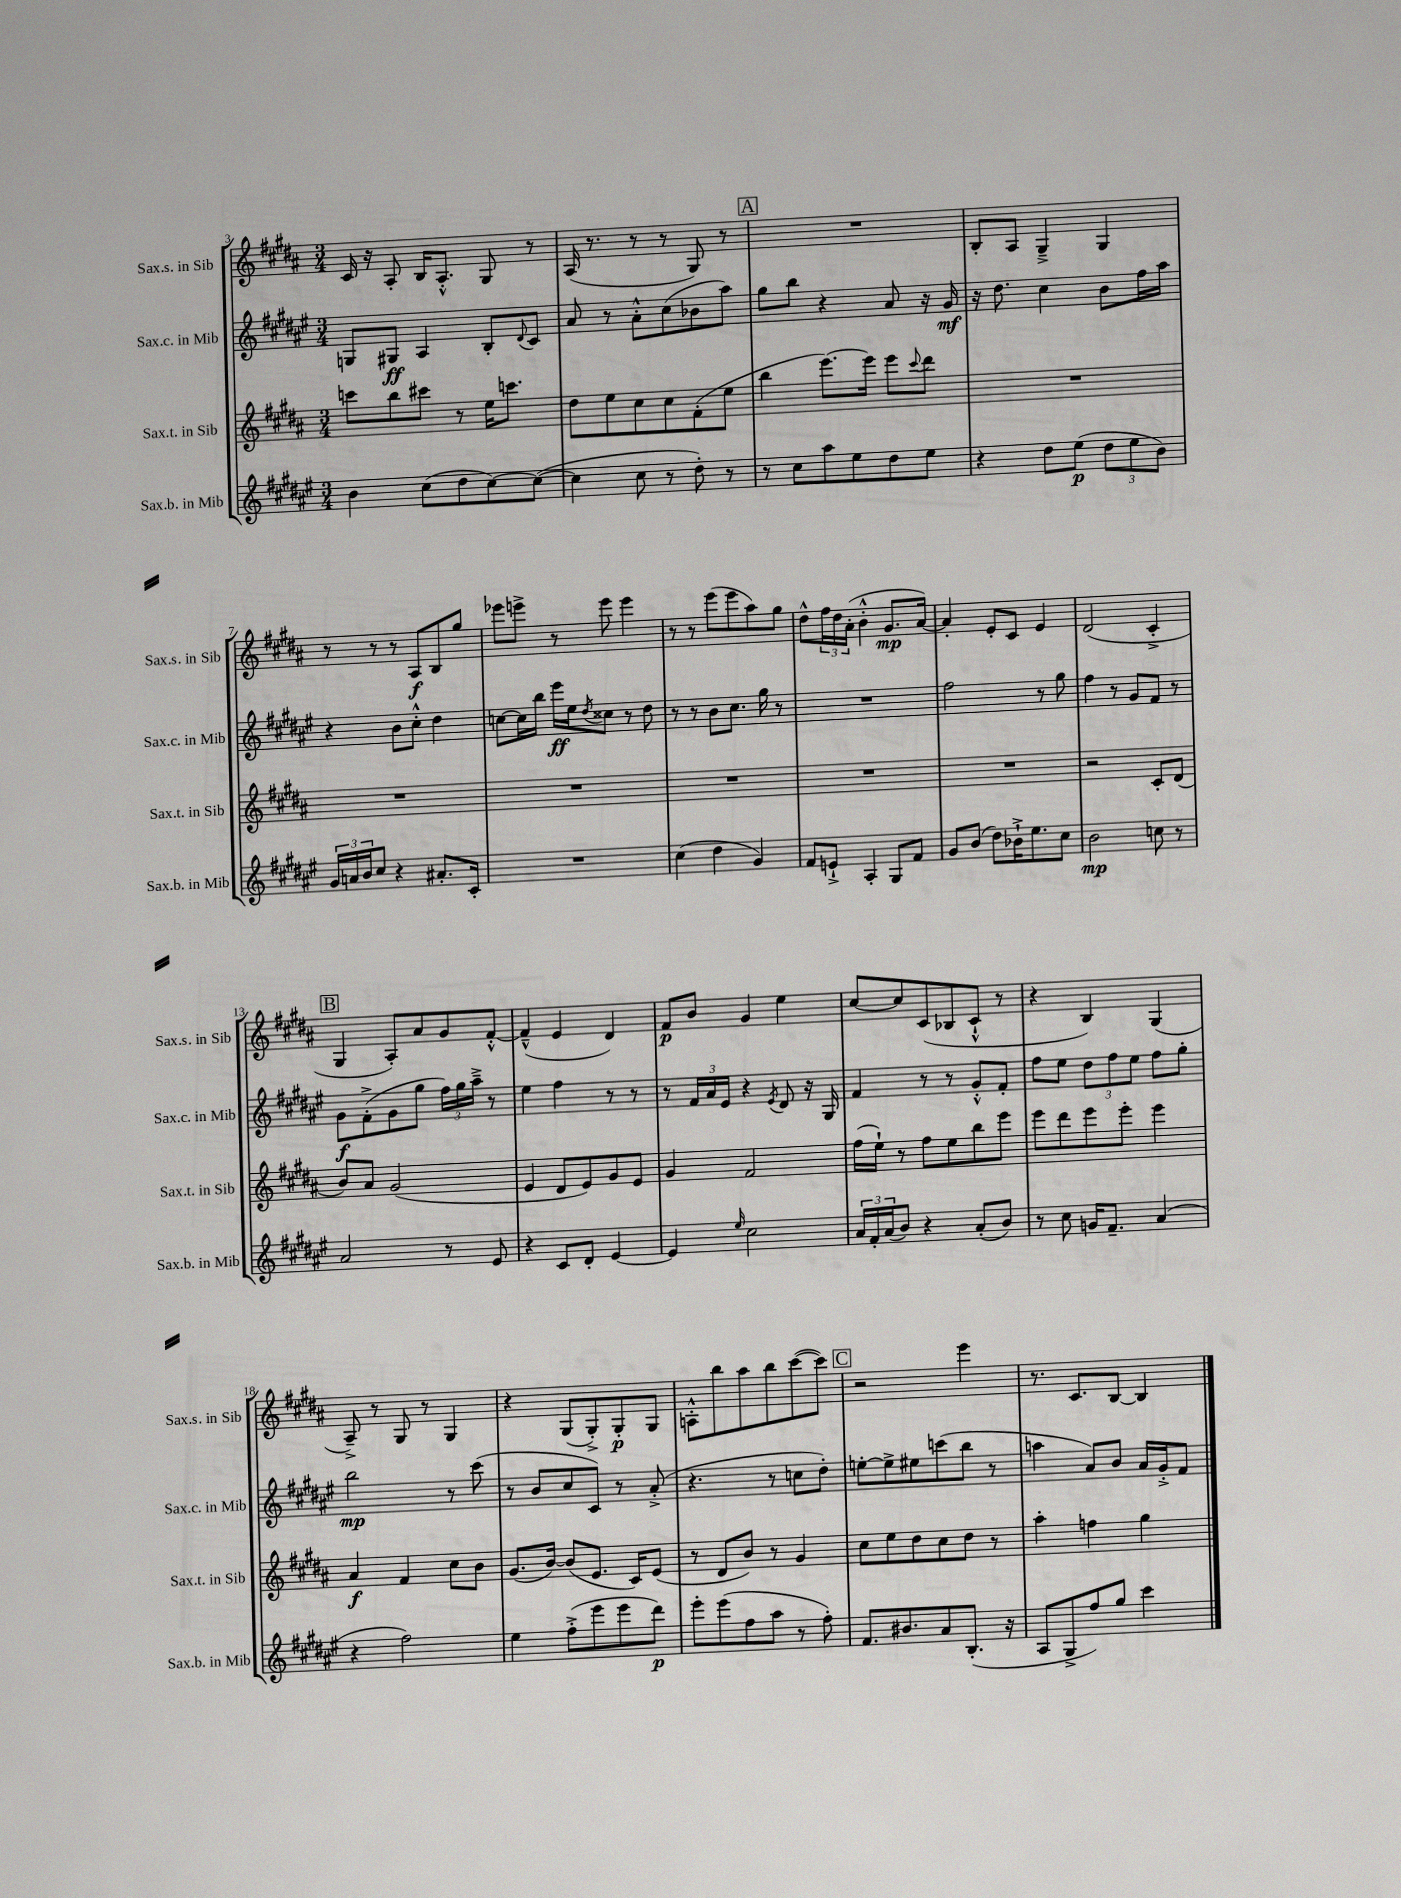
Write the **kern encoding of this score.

**kern	**dynam	**kern	**dynam	**kern	**dynam	**kern	**dynam
*part4	*part4	*part3	*part3	*part2	*part2	*part1	*part1
*staff4	*staff4	*staff3	*staff3	*staff2	*staff2	*staff1	*staff1
*I"Sax.b. in Mib	*	*I"Sax.t. in Sib	*	*I"Sax.c. in Mib	*	*I"Sax.s. in Sib	*
*I'Sax.b. in Mib	*	*I'Sax.t. in Sib	*	*I'Sax.c. in Mib	*	*I'Sax.s. in Sib	*
*clefG2	*	*clefG2	*	*clefG2	*	*clefG2	*
*k[f#c#g#d#a#e#]	*	*k[f#c#g#d#a#]	*	*k[f#c#g#d#a#e#]	*	*k[f#c#g#d#a#]	*
*M3/4	*	*M3/4	*	*M3/4	*	*M3/4	*
=3	=3	=3	=3	=3	=3	=3	=3
4b\	.	8cccn\L	.	8Gn/L	.	16c#/	.
.	.	.	.	.	.	16r	.
.	.	8bb\	.	8G#X/J	ff	8A#'/	.
(8cc#\L	.	8ccc#X\J	.	4A#/	.	16B/KL	.
.	.	.	.	.	.	8.A#'^^/J	.
8dd#\	.	8r	.	.	.	.	.
[8cc#\)	.	16ee\KL	.	8B'/L	.	8G#/	.
.	.	8.cccn\J	.	.	.	.	.
.	.	.	.	8qqd#/	.	.	.
(8cc#\J_	.	.	.	8c#/J	.	8r	.
=4	=4	=4	=4	=4	=4	=4	=4
4cc#\]	.	8dd#\L	.	8a#/	.	(16A#/	.
.	.	.	.	.	.	8.r	.
.	.	8ee\	.	8r	.	.	.
8cc#\	.	8cc#\	.	8a#'^^\L	.	8r	.
8r	.	8cc#\	.	(8cc#\	.	8r	.
8dd#'\)	.	(8f#'\	.	8b-X\	.	8G#/)	.
8r	.	8ee\J	.	8aa#\J)	.	8r	.
!!LO:REH:place=s1:t=A
=5	=5	=5	=5	=5	=5	=5	=5
8r	.	4bb\	.	8gg#\L	.	2.r	.
8cc#\L	.	.	.	8bb\J	.	.	.
8aa#\	.	[8.eee\L)	.	4r	.	.	.
8ee#\	.	.	.	.	.	.	.
.	.	16eee\Jk]	.	.	.	.	.
8dd#\	.	8eee\L	.	8a#/	.	.	.
.	.	8qqccc#/	.	.	.	.	.
8ee#\J	.	8ddd#\J	.	16r	.	.	.
.	.	.	.	16g#/	mf	.	.
=6	=6	=6	=6	=6	=6	=6	=6
4r	.	2.r	.	16r	.	8B'/L	.
.	.	.	.	8.dd#\	.	.	.
.	.	.	.	.	.	8A#/J	.
8dd#\L	.	.	.	4cc#\	.	4G#~^/	.
(8ee#\J	p	.	.	.	.	.	.
12dd#\L	.	.	.	8b\L	.	4G#/	.
12ee#\	.	.	.	.	.	.	.
.	.	.	.	16ff#\L	.	.	.
12b\J)	.	.	.	.	.	.	.
.	.	.	.	16aa#\JJ	.	.	.
!!LO:LB:g=z
=7	=7	=7	=7	=7	=7	=7	=7
24g#/LL	.	2.r	.	4r	.	8r	.
24an/	.	.	.	.	.	.	.
24b/J	.	.	.	.	.	.	.
8cc#/J	.	.	.	.	.	8r	.
4r	.	.	.	8b\L	.	8r	.
.	.	.	.	8cc#'^^\J	.	8A#/L	f
8.a#X'/L	.	.	.	4dd#\	.	8B/	.
.	.	.	.	.	.	8gg#/J	.
16c#'/Jk	.	.	.	.	.	.	.
=8	=8	=8	=8	=8	=8	=8	=8
2.r	.	2.r	.	[8ccn\L	.	8eee-X\L	.
.	.	.	.	16cc\L]	.	8eeen^\J	.
.	.	.	.	16bb\JJ	.	.	.
.	.	.	.	16eee#\LL	ff	8r	.
.	.	.	.	16ee#\J	.	.	.
.	.	.	.	8qdd#/	.	.	.
.	.	.	.	8cc##X\J	.	8eee\	.
.	.	.	.	8r	.	4eee\	.
.	.	.	.	8dd#\	.	.	.
=9	=9	=9	=9	=9	=9	=9	=9
(4cc#\	.	2.r	.	8r	.	8r	.
.	.	.	.	8r	.	8r	.
4dd#\	.	.	.	8b\L	.	(8eee\L	.
.	.	.	.	8.cc#\J	.	8eee\	.
4g#/)	.	.	.	.	.	8aa#\)	.
.	.	.	.	16gg#\	.	.	.
.	.	.	.	8r	.	8gg#\J	.
=10	=10	=10	=10	=10	=10	=10	=10
8f#/L	.	2.r	.	2.r	.	8dd#^^\L	.
8en`^/J	.	.	.	.	.	24ff#\L	.
.	.	.	.	.	.	24dd#\	.
.	.	.	.	.	.	(24a#'\JJ	.
4A#'/	.	.	.	.	.	4b'^^\	.
8G#/L	.	.	.	.	.	8.g#/L	mp
8f#/J	.	.	.	.	.	.	.
.	.	.	.	.	.	[16a#/Jk)	.
=11	=11	=11	=11	=11	=11	=11	=11
8g#/L	.	2.r	.	2ff#\	.	4a#'/]	.
(8b/J	.	.	.	.	.	.	.
8dd#\L)	.	.	.	.	.	8e'/L	.
16b-X`^\K	.	.	.	.	.	8c#/J	.
8.ee#\	.	.	.	.	.	.	.
.	.	.	.	8r	.	4e/	.
8cc#\J	.	.	.	8gg#\	.	.	.
=12	=12	=12	=12	=12	=12	=12	=12
2b\	mp	2r	.	4ff#\	.	(2d#/	.
.	.	.	.	8r	.	.	.
.	.	.	.	8g#/L	.	.	.
8ccn\	.	8c#'/L	.	8f#/J	.	4c#'^/	.
8r	.	(8d#/J	.	8r	.	.	.
!!LO:LB:g=z
!!LO:REH:place=s1:t=B
=13	=13	=13	=13	=13	=13	=13	=13
2a#/	.	8b/L)	.	8g#\L	f	4G#/	.
.	.	8a#/J	.	(8f#'^\	.	.	.
.	.	(2g#/	.	8g#\	.	8A#'/L)	.
.	.	.	.	8gg#\J	.	8a#/	.
8r	.	.	.	24ff#\LL)	.	8g#/	.
.	.	.	.	24gg#\	.	.	.
.	.	.	.	24aa#~^\JJ	.	.	.
8e#/	.	.	.	8r	.	[8f#'^^/J	.
=14	=14	=14	=14	=14	=14	=14	=14
4r	.	4e/	.	4ee#\	.	(4f#~^^/]	.
8c#/L	.	8d#/L	.	4ff#\	.	4e/	.
8d#'/J	.	8e/)	.	.	.	.	.
[4e#/	.	8g#/	.	8r	.	4d#/)	.
.	.	8e/J	.	8r	.	.	.
=15	=15	=15	=15	=15	=15	=15	=15
4e#/]	.	4g#/	.	8r	.	8f#/L	p
.	.	.	.	24f#/LL	.	8b/J	.
.	.	.	.	24a#/	.	.	.
.	.	.	.	24e#/JJ	.	.	.
16qqee#/	.	.	.	.	.	.	.
2cc#\	.	2f#/	.	4r	.	4g#/	.
.	.	.	.	8qe#/	.	.	.
.	.	.	.	8d#/	.	4ee\	.
.	.	.	.	16r	.	.	.
.	.	.	.	16G#/	.	.	.
=16	=16	=16	=16	=16	=16	=16	=16
24a#/LL	.	(16ff#\LL	.	4f#/	.	[8cc#/L	.
24f#'/	.	.	.	.	.	.	.
.	.	16ee`\JJ)	.	.	.	.	.
(24a#/J	.	.	.	.	.	.	.
8b/J)	.	8r	.	.	.	8cc#/]	.
4r	.	8ff#\L	.	8r	.	(8c#/	.
.	.	8ee\	.	8r	.	8B-X/	.
(8a#'/L	.	8bb\	.	8g#'^^/L	.	8c#`^^/J	.
8b/J)	.	8eee\J	.	8f#'/J	.	8r	.
=17	=17	=17	=17	=17	=17	=17	=17
8r	.	8eee\L	.	8ff#\L	.	4r	.
8cc#\	.	8ddd#\	.	8ee#\J	.	.	.
16gn/KL	.	8eee\	.	12dd#\L	.	4B/)	.
8.f#~/J	.	.	.	.	.	.	.
.	.	.	.	12ff#\	.	.	.
.	.	8eee'\J	.	.	.	.	.
.	.	.	.	12ee#\J	.	.	.
(4a#/	.	4eee\	.	8ff#\L	.	(4G#/	.
.	.	.	.	8gg#'\J	.	.	.
!!LO:LB:g=z
=18	=18	=18	=18	=18	=18	=18	=18
4r	.	4a#/	f	2bb\	mp	8A#~^/)	.
.	.	.	.	.	.	8r	.
2ff#\)	.	4f#/	.	.	.	8G#/	.
.	.	.	.	.	.	8r	.
.	.	8cc#\L	.	8r	.	4G#/	.
.	.	8b\J	.	(8ccc#\	.	.	.
=19	=19	=19	=19	=19	=19	=19	=19
4ee#\	.	(8.g#/L	.	8r	.	4r	.
.	.	.	.	8b/L	.	.	.
.	.	[16b/Jk)	.	.	.	.	.
(8ff#'^\L	.	(8b/L]	.	8cc#/	.	(8G#/L	.
8eee#\	.	8.e/J	.	8c#/J)	.	8G#'^/)	.
8eee#\	.	.	.	8r	.	8G#'/	p
.	.	16c#/KL)	.	.	.	.	.
8ddd#\J)	p	(8e/J	.	(8a#'^/	.	8G#/J	.
=20	=20	=20	=20	=20	=20	=20	=20
8eee#'\L	.	8r	.	4.r	.	8An'^^\L	.
(8eee#\	.	8d#/L	.	.	.	8bb\	.
8ff#\	.	8b/J)	.	.	.	8aa#\	.
8aa#\J	.	8r	.	8r	.	8bb\	.
8r	.	4g#/	.	8ccn\L	.	([8ccc#\	.
8ff#'\)	.	.	.	8dd#'\J)	.	8ccc#\J])	.
!!LO:REH:place=s1:t=C
=21	=21	=21	=21	=21	=21	=21	=21
8.f#/L	.	8cc#\L	.	[8een'\L	.	2r	.
.	.	8ee\	.	8ee^\]	.	.	.
8.b#X/	.	.	.	.	.	.	.
.	.	8dd#\	.	8ee#X\	.	.	.
8a#/	.	8cc#\	.	(8cccn\	.	.	.
(8.B'/J	.	8dd#\J	.	8bb\J	.	4eee\	.
.	.	8r	.	8r	.	.	.
16r	.	.	.	.	.	.	.
=22	=22	=22	=22	=22	=22	=22	=22
8A#/L	.	4aa#'\	.	4aan\	.	8.r	.
8G#^/	.	.	.	.	.	.	.
.	.	.	.	.	.	8.c#/L	.
8ff#/)	.	4ffn\	.	8a#/L)	.	.	.
8gg#/J	.	.	.	8b/J	.	[8B/J	.
4ccc#\	.	4gg#\	.	16a#/LL	.	4B/]	.
.	.	.	.	16g#'^/J	.	.	.
.	.	.	.	8f#/J	.	.	.
==	==	==	==	==	==	==	==
*-	*-	*-	*-	*-	*-	*-	*-
